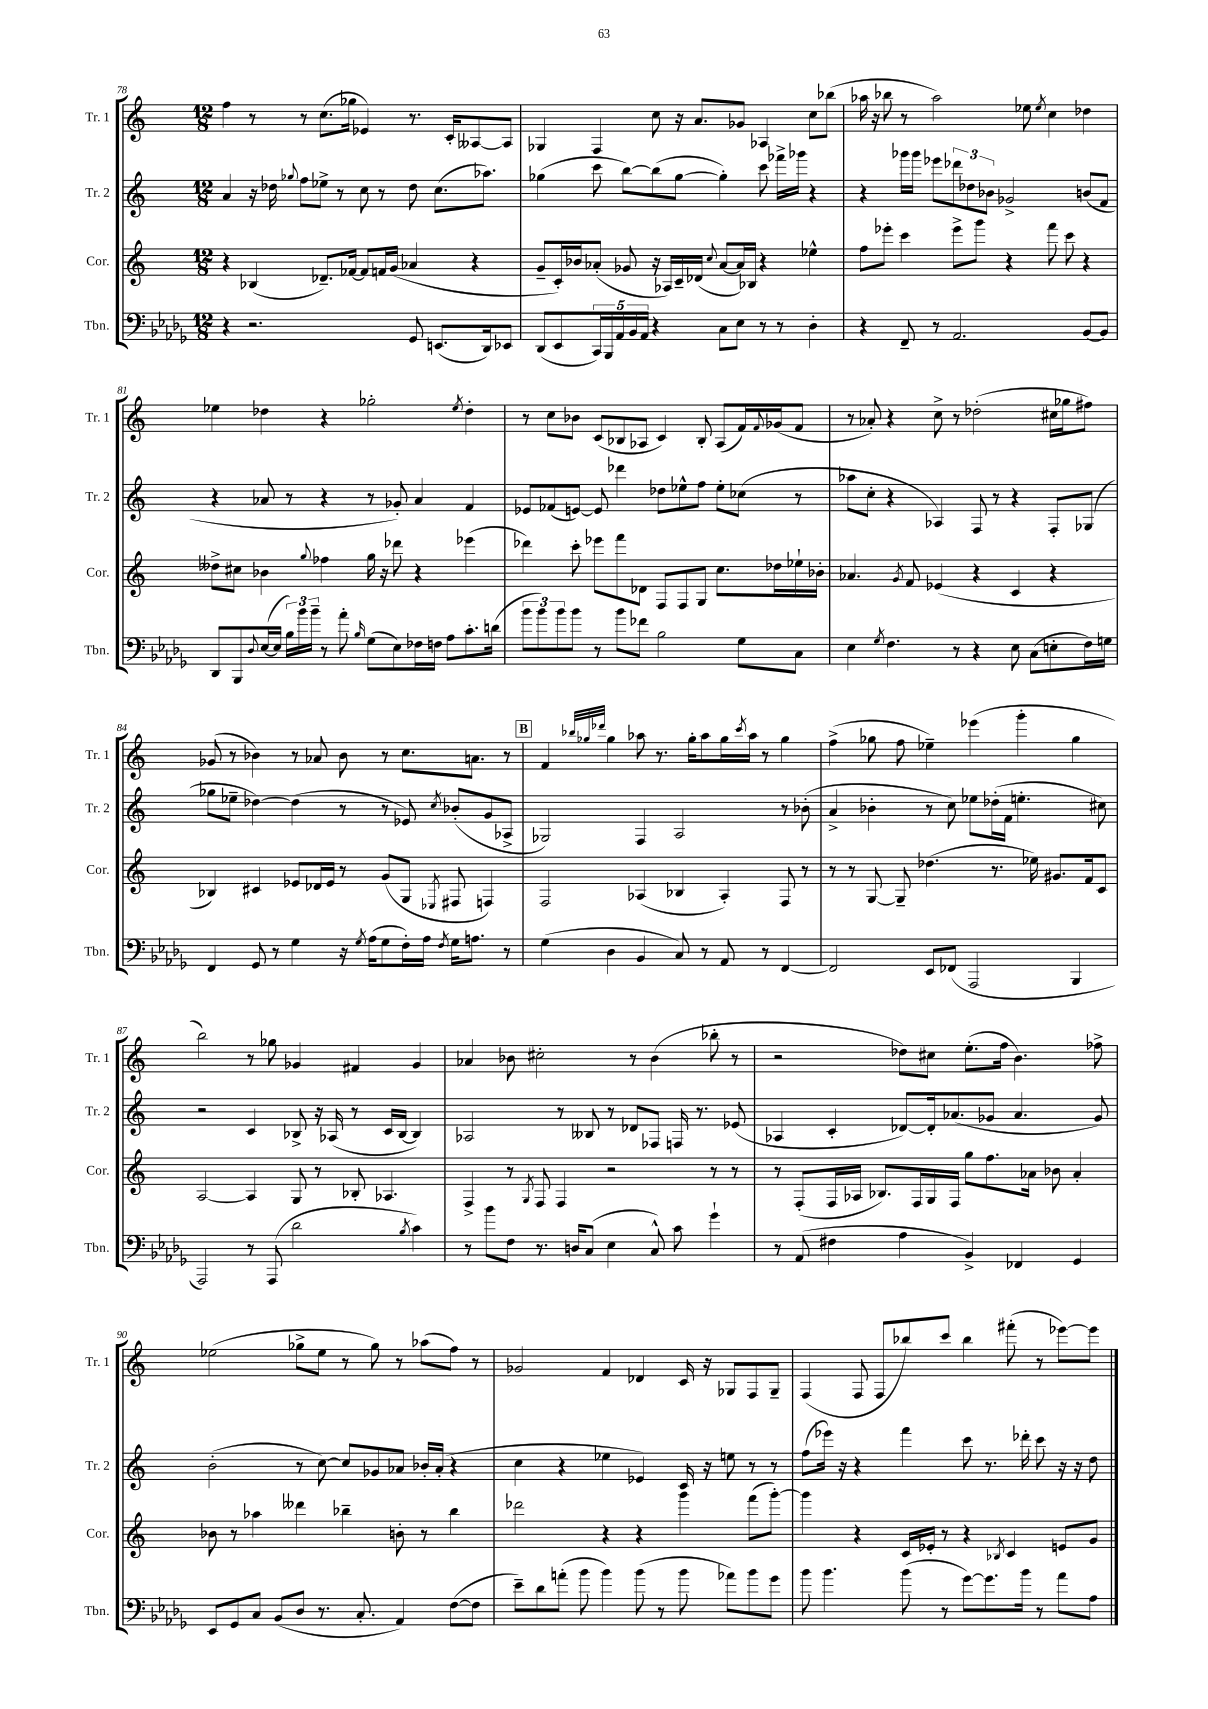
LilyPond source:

<<
\new StaffGroup <<
\new Staff = "s0" \with { instrumentName = "Tr. 1" shortInstrumentName = "Tr. 1" } {
    \clef treble \key c \major \numericTimeSignature \time 12/8
    f''4 r8 r8 c''8.( ges''16 ees'4) r8. c'16-. aeses8~ aeses8 |
    ges4 f4 c''8 r16 a'8. ges'8 aes4 c''8 bes''8( |
    aes''16 r16 bes''8 r8 aes''2) ees''8 \acciaccatura { ees''8 } c''4 des''4 |
    ees''4 des''4 r4 ges''2-. \acciaccatura { ees''8 } des''4-. |
    r8 c''8 bes'8 c'8( bes8 aes8 c'4) bes8-. aes8( f'16) \appoggiatura { f'8 } ges'16( f'8 |
    r8 aes'8-.) r4 c''8-> r8 des''2-.( cis''16 ges''16 fis''8) |
    ges'8( r8 bes'4) r8 aes'8 bes'8 r8 c''8. a'8. r8 |
    \mark \markup { \box "B" } f'4 \grace { bes''32 ges''32 des'''32 } ges''4 aes''8 r8. ges''16-. aes''8 ges''16 \acciaccatura { c'''8 } aes''16 r8 ges''4 |
    f''4->( ges''8 f''8 ees''4--) ees'''4( g'''4-. ges''4 |
    b''2) r8 ges''8 ges'4 fis'4 ges'4 |
    aes'4 bes'8 cis''2-. r8 bes'4( bes''8-. r8 |
    r2 des''8) cis''8 e''8.-.( f''16 b'4.) fes''8-> |
    ees''2( ges''8-> ees''8 r8 ges''8) r8 aes''8( f''8) r8 |
    ges'2 f'4 des'4 c'16 r16 ges8 f8 ges8-- |
    f4( f8 f8 bes''8) c'''8 bes''4 fis'''8-.( r8 ees'''8~) ees'''8 \bar "|." |
}
\new Staff = "s1" \with { instrumentName = "Tr. 2" shortInstrumentName = "Tr. 2" } {
    \clef treble \key c \major \numericTimeSignature \time 12/8
    a'4 r16 des''16 \appoggiatura { ges''8 } f''8 ees''8-> r8 c''8 r8 des''8 c''8.( aes''8.) |
    ges''4( c'''8 b''8~) b''8( ges''8~ ges''4-.) c'''8 fes'''16-> ges'''16 r4 |
    r4 ges'''16 ges'''16 ees'''8 \tuplet 3/2 { des'''8 des''8 bes'8 } ges'2-> b'8( f'8 |
    r4 aes'8 r8 r4 r8 ges'8-.) aes'4 f'4 |
    ees'8 fes'8( e'8~) e'8 des'''4 des''8 ees''8-^ f''8 ees''8-. ces''8( r8 |
    aes''8 c''8-. r4 aes4) f8 r8 r4 f8-. ges8( |
    ges''8 ees''8-- des''4~) des''4( r8 r8 ees'8) \acciaccatura { c''8 } bes'8-.( g'8 aes8-> |
    \mark \markup { \box "B" } ges2) f4 a2 r8 bes'8-.( |
    a'4-> bes'4-. r8 c''8) ees''8 des''16-.( f'16 e''4.-. cis''8) |
    r2 c'4 bes8-> r16 aes16( r8 c'16 bes16~ bes4) |
    aes2 r8 beses8 r8 des'8 fes8 f16 r8. ees'8( |
    aes4 c'4-. des'8~) des'16-. aes'8.( ges'8 aes'4. ges'8) |
    b'2-.( r8 c''8~) c''8 ges'8 aes'8 bes'16-. aes'16-.( r4 |
    c''4 r4 ees''4 ees'4) c'16 r16 e''8 r8 r8 |
    f''8( ees'''16) r16 r4 f'''4 c'''8 r8. des'''16-. c'''8 r16 r16 d''8 \bar "|." |
}
\new Staff = "s2" \with { instrumentName = "Cor." shortInstrumentName = "Cor." } {
    \clef treble \key c \major \numericTimeSignature \time 12/8
    r4 bes4( des'8.--) fes'16~ fes'8 f'16 g'16( aes'4 r4 |
    g'8-- c'16-.) bes'16 aes'8-.( ges'8 r16 aes16) c'16-- des'16( \appoggiatura { c''8 } aes'8~ aes'16) bes16 r4 ees''4-^ |
    f''8 ees'''8-. c'''4 ees'''8-> g'''8 r4 f'''8 c'''8 r4 |
    deses''8-> cis''8 bes'4 \appoggiatura { g''8 } fes''4 g''16 r16 des'''8 r4 ees'''4( |
    des'''4) c'''8-. ees'''8 f'''8 des'8 f8 f8 g8 c''8. des''16 ees''16-! bes'16-. |
    aes'4. \acciaccatura { g'8 } f'8 ees'4( r4 c'4 r4 |
    bes4) cis'4 ees'8 des'16 ees'16 r8 g'8( g8 \acciaccatura { ees8 } fis8 f4) |
    \mark \markup { \box "B" } f2 aes4( bes4 aes4-.) f8 r8 |
    r8 r8 g8~ g8-- des''4.( r8. ees''16) gis'8. f'16 c'8 |
    a2~ a4 g8 r8 bes8-. aes4. |
    f4-> r8 \acciaccatura { g8 } f8 f4 r2 r8 r8 |
    r8 f8-.( f16 aes16 bes8.) f16 g16 f16 g''8 f''8. aes'16 bes'8 aes'4-. |
    bes'8 r8 aes''4 deses'''4 bes''4-- b'8-. r8 bes''4 |
    des'''2 r4 r4 g'''4 f'''8( g'''8~-.) |
    g'''4 r4 c'16 ees'16-. r8 r4 \acciaccatura { bes8 } c'4 e'8 g'8 \bar "|." |
}
\new Staff = "s3" \with { instrumentName = "Tbn." shortInstrumentName = "Tbn." } {
    \clef bass \key des \major \numericTimeSignature \time 12/8
    r4 r2. ges,8 e,8.( des,16) ees,8 |
    des,8( ees,8 \tuplet 5/4 { c,16) bes,,16 aes,16 bes,16 aes,16 } r4 c8 ees8 r8 r8 des4-. |
    r4 f,8-- r8 aes,2. bes,8~ bes,8 |
    des,8 bes,,8 \appoggiatura { des8 } ees16~( ees16 \tuplet 3/2 { bes16) bes'16 bes'16-- } r8 aes'8-. \grace { bes16 } ges8( ees8) fes16 f16 aes8 c'8.-. d'16( |
    \tuplet 3/2 { bes'8 bes'8) bes'8 } bes'8 r8 bes'8 fes'8 bes2 ges8 c8 |
    ees4 \acciaccatura { ges8 } f4. r8 r4 ees8 c8( e8-. f16) g16 |
    f,4 ges,8 r8 ges4 r16 \acciaccatura { ges8 } aes16( ges8 f16-.) aes16 \acciaccatura { f8 } ges16 a8. r8 |
    \mark \markup { \box "B" } ges4( des4 bes,4 c8) r8 aes,8 r8 f,4~ |
    f,2 ees,8 fes,8( aes,,2 bes,,4 |
    aes,,2) r8 aes,,8( des'2 \acciaccatura { bes8 } c'4) |
    r8 bes'8 f8 r8. d16 c8( ees4 c8-^) c'8 ges'4-! |
    r8 aes,8( fis4 aes4 bes,4->) fes,4 ges,4 |
    ees,8 ges,8 c8 bes,8( des8 r8. c8.-. aes,4) f8~( f8 |
    ees'8--) des'8 a'8-.( bes'8 bes'4) bes'8( r8 bes'8 aes'8) bes'8 ges'8 |
    bes'8 bes'4. bes'8( r8 ges'8~) ges'8. bes'16 r8 aes'8 aes8 \bar "|." |
}
>>
>>
\layout { \context { \Score currentBarNumber = #78 } }
